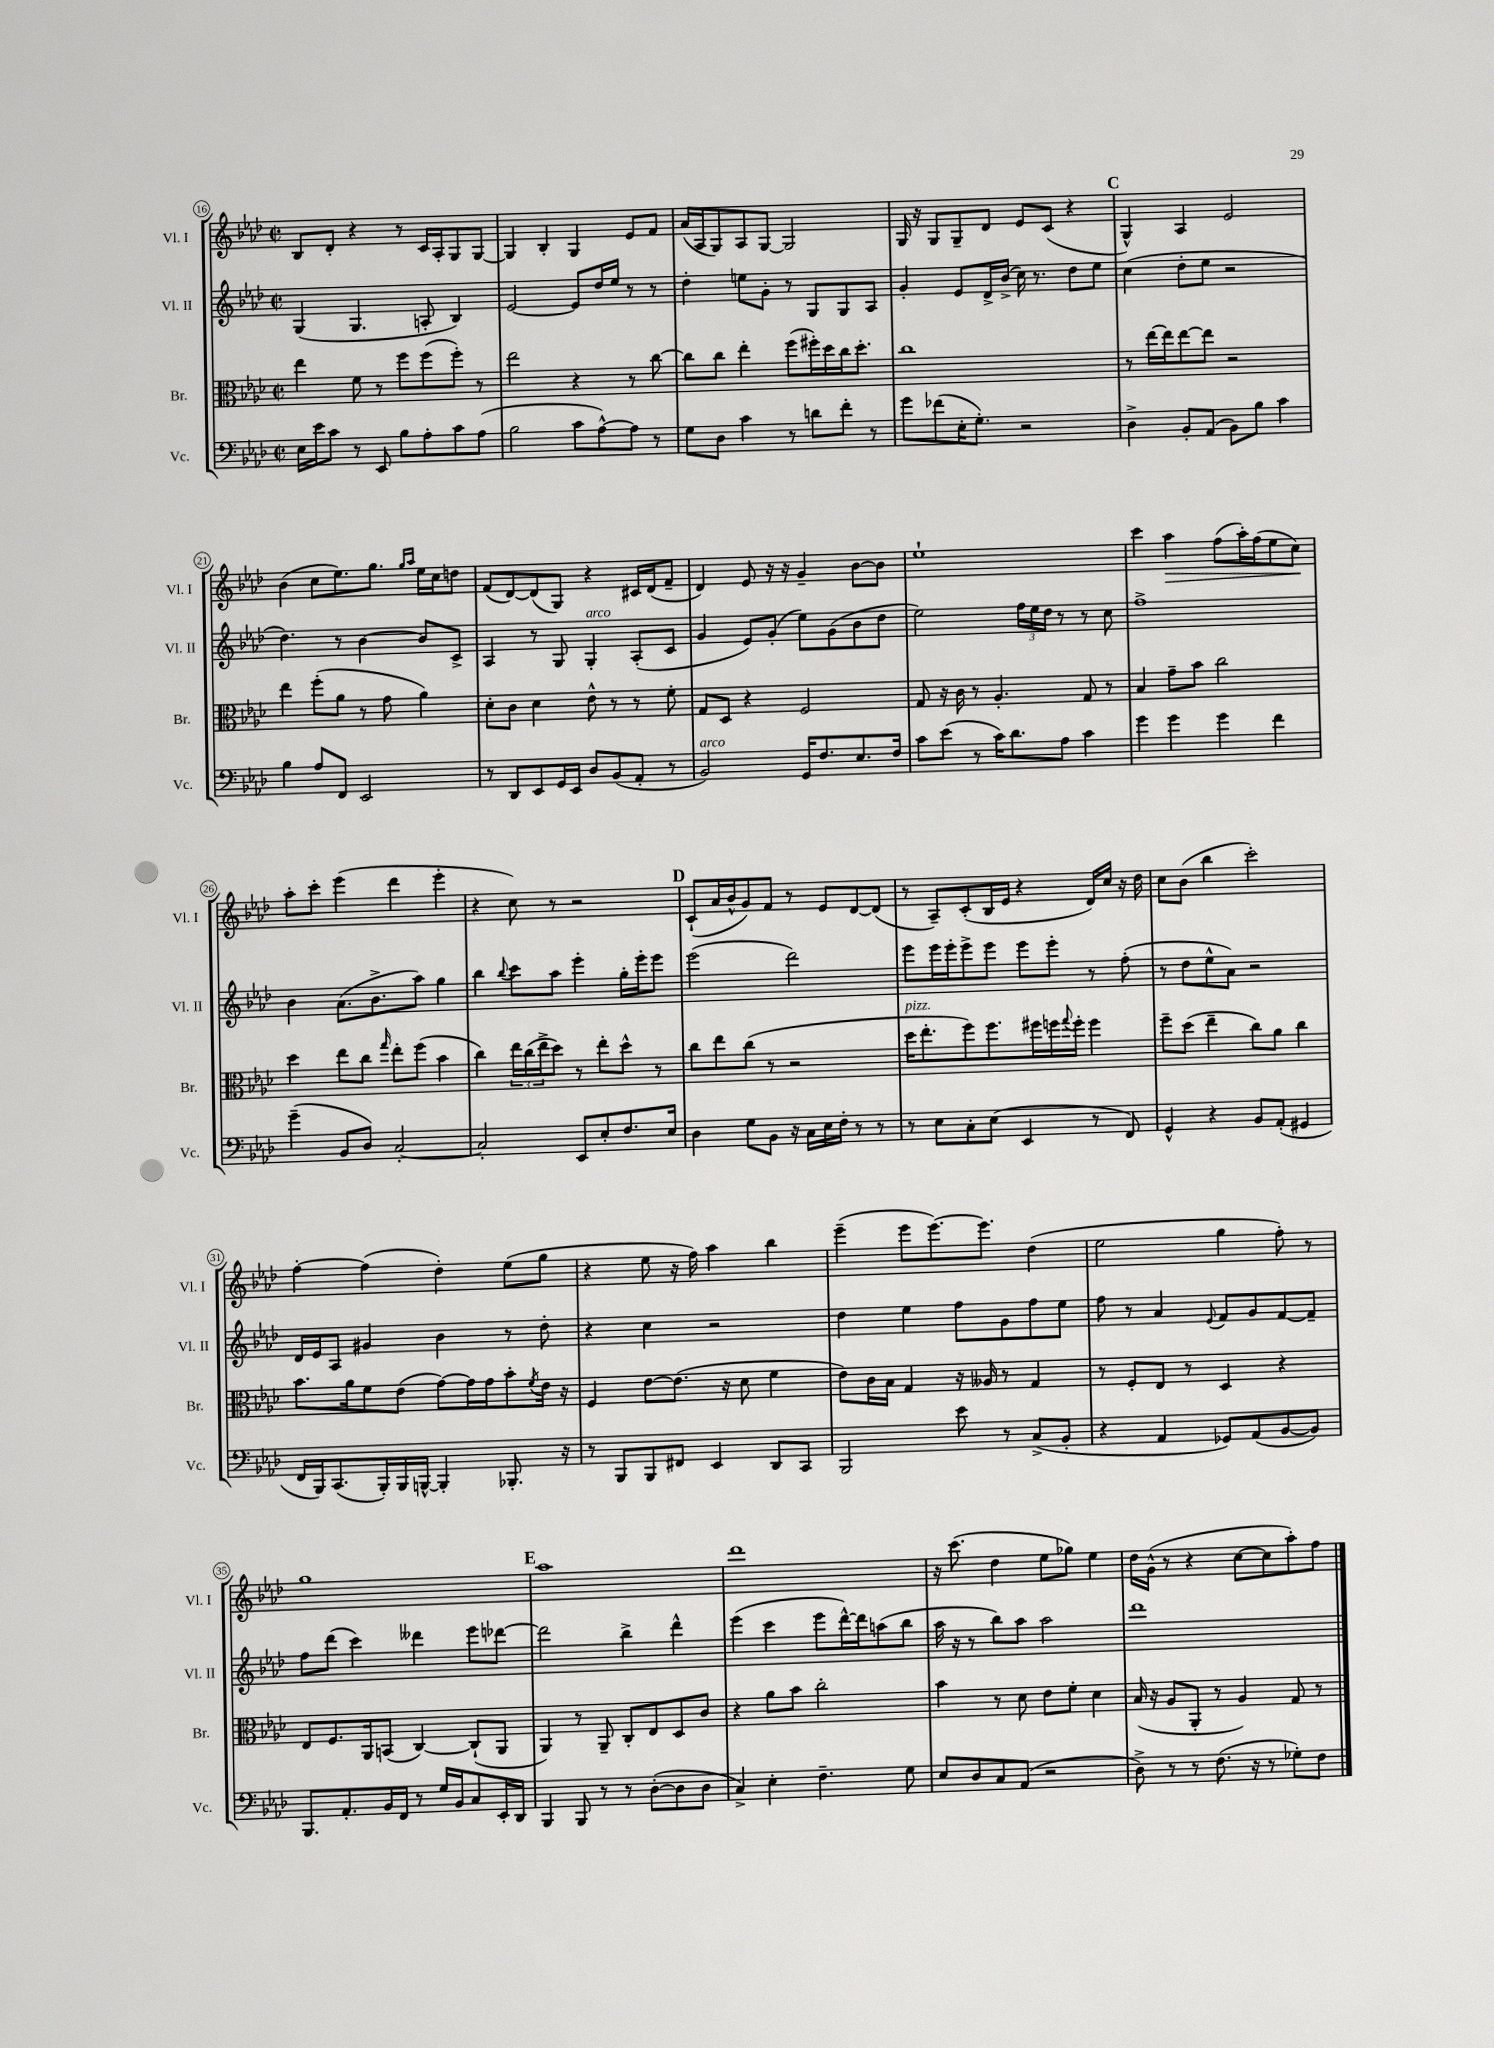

**kern	**kern	**kern	**kern
*staff4	*staff3	*staff2	*staff1
*clefF4	*clefC3	*clefG2	*clefG2
*k[b-e-a-d-]	*k[b-e-a-d-]	*k[b-e-a-d-]	*k[b-e-a-d-]
*M2/2	*M2/2	*M2/2	*M2/2
*met(c|)	*met(c|)	*met(c|)	*met(c|)
16E-\LL	4ee-\	(4G/	8B-/L
16e-\J	.	.	.
8c\J	.	.	8d-'/J
8r	8f\	4.G/	4r
8EE-/	8r	.	.
8B-\L	8ff\L	.	8r
8A-'\	(8ff\	8A'/	16c/LL
.	.	.	16A-'/J
8c\	8ff'\J)	4B-/)	8G/
(8A-\J	8r	.	[8G/J
=	=	=	=
2B-\	2ee-\	[2e-/	4G/]
.	.	.	4B-'/
8c\L	4r	8e-/]L	4G/
[8A-^^\)	.	16dd-/L	.
.	.	16ee-/JJ	.
8A-\]J	8r	8r	8e-/L
8r	[8cc\	8r	8f/J
=	=	=	=
8G\L	8cc\]L	4dd-'\	(16a-/LL
.	.	.	16A-/J
8D-\J	8cc\J	.	8G/)
4c\	4ee-'\	8ee\L	8A-/
.	.	8g'\J	[8G/J
8r	(8ff\L	8r	2G/]
8d\L	16ff#'\L)	8G/L	.
.	16dd-\	.	.
8f'\J	16cc\J	8G/	.
.	8.dd-'\J	.	.
8r	.	8A-/J	.
=	=	=	=
8g\L	1cc	4g'/	16G/
.	.	.	16r
(8f-\	.	.	8G/L
16E-'\K	.	8e-/L	8G~/
8.G'\J)	.	.	.
.	.	16d-^/L	8d-/J
.	.	(16b-^/JJ	.
2r	.	16cc\)	8e-/L
.	.	8.r	.
.	.	.	(8c/J
.	.	8dd-\L	4r
.	.	8ee-\J	.
=	=	=	=
4D-^\	8r	(4cc\	4G^^/)
.	[16ee-\LL	.	.
.	16ee-\]J	.	.
8BB-'/L	[8ee-\	8dd-'\L	4A-/
(8AA-/J	8ee-\]J	8ee-\J	.
8BB-\L)	2r	2r	2e-/
8B-\J	.	.	.
4c\	.	.	.
=	=	=	=
4B-\	4ee-\	4.dd-\)	(4b-\
8A-/L	(8ff'\L	.	8cc\L
8FF/J	8a-\J	8r	8.ee-\)
2EE-/	8r	[4b-\	.
.	.	.	8.gg\J
.	8g\	.	.
.	.	.	16qqgg/LL
.	.	.	16qqaa-/JJ
.	4a-\)	8b-/]L	16ee-\LL
.	.	.	16cc\J
.	.	8c^/J	8dd\J
=	=	=	=
8r	8d-'\L	4A-/	(8f/L
8DD-/L	8c\J	.	[8d-/)
8EE-/	4d-\	8r	(8d-/]
16GG/L	.	8G/	8G/J)
16EE-/JJ	.	.	.
8D-/L	8e-^^\	4G'/	4r
(8BB-/	8r	.	.
8AA-'/J	8r	(8A-'/L	16c#/LL
.	.	.	(16d-/J
8r	8f'\	8c/J	8f~/J
=	=	=	=
2BB-/)	8G/L	4g/	4d-/)
.	8D-/J	.	.
.	4r	8e-/L)	8e-/
.	.	(8g'/J	16r
.	.	.	16r
16GG/LK	2F/	8ee-\L)	4g~/
8.F/	.	.	.
.	.	(8g\	.
8.E-/	.	8b-\	[8b-\L
.	.	8dd-\J	8b-\]J
16F/Jk	.	.	.
=	=	=	=
8c\L	8G/	2ee-\)	1ee-`
(8e-\J	16r	.	.
.	16c\	.	.
8r	8r	.	.
16c\LK)	4.A-'/	.	.
8.d-\	.	.	.
.	.	24ff\LL	.
.	.	24ee-\	.
.	.	24dd-\JJ	.
8A-\J	.	8r	.
4c\	8G/	8r	.
.	8r	8cc\	.
=	=	=	=
4g\	4B-/	1ff^	4ccc\
4g\	8g~\L	.	4aa-\
.	8b-\J	.	.
4g\	2cc\	.	(8ff\L
.	.	.	16aa-'\L)
.	.	.	(16ff\J
4f\	.	.	8ee-\
.	.	.	8cc\J)
=	=	=	=
(4g~\	4dd-\	4b-\	8aa-'\L
.	.	.	8ccc'\J
8BB-/L	8ee-\L	(8.a-\L	(4eee-\
8D-/J)	8cc\J	.	.
.	.	8.b-^\	.
.	16qqgg/	.	.
[2C'/	8ee-'\L	.	4ddd-\
.	(8ff\J	8aa-\J)	.
.	4b-\	4gg\	4eee-'\
=	=	=	=
2C'/]	4cc\)	4bb-\	4r
.	.	8qqbb-/	.
.	24ee-\LL	8ccc\L	8cc\)
.	(24cc\	.	.
.	24ee-^\J	.	.
.	8dd-\J)	8aa-\J	8r
8EE-/L	8r	4eee-'\	2r
8E-'/	8ee-'\L	.	.
8.F/	8dd-^^\J	16gg'\LL	.
.	.	16eee-'\J	.
.	8r	8eee-\J	.
16E-/Jk	.	.	.
=	=	=	=
4D-\	8cc\L	(2eee-\	(8c`/L
.	8ee-\	.	16a-/L
.	.	.	16b-^^/J
8G\L	(8cc\J	.	8g/)
8BB-\J	8r	.	8f/J
16r	2r	2ddd-\)	8r
16C\LL	.	.	.
16E-\	.	.	8e-/L
16F'\JJ	.	.	.
8r	.	.	[8d-/
8r	.	.	(8d-/]J
=	=	=	=
8r	16dd-\LK	8eee-\L	8r
.	8.ee-'\	.	.
8E-\L	.	16eee-\L	8A-~/L)
.	.	16eee-'\J	.
8C'\	8ff\)	8eee-^\	(8c'/
(8E-\J	8.ff\	8eee-\J	16B-/L
.	.	.	16e-/JJ
4EE-/	.	8eee-\L	4r
.	16ff#\L	.	.
.	16ff\	8eee-'\J	.
.	8qqgg/	.	.
.	16ff'\JJ	.	.
8r	4ff\	8r	16d-/LL)
.	.	.	16cc/JJ
8FF/)	.	(8ff'\	16r
.	.	.	16dd-\
=	=	=	=
4GG^^/	8ff~\L	8r	8cc\L
.	(8dd-\J	8dd-\L	(8b-\J
4r	4ee-~\	8ee-^^\	4bb-\
.	.	8a-\J)	.
8BB-/L	8cc\L)	2r	2ccc'\)
(8AA-'/J	8a-\J	.	.
4GG#/	4cc\	.	.
=	=	=	=
16FF/LL	8.b-\L	16d-/LL	[4ff'\
16BBB-/J)	.	16e-/J	.
(8.CC/	.	8A-/J	.
.	16a-\k	.	.
.	8f\	4g#/	(4ff\]
16BBB-'/L)	.	.	.
16BBB-/	(8e-\J	.	.
[16BBB^^/JJ	.	.	.
4BBB'/]	[8g\L)	4b-\	4dd-'\)
.	16g\]L	.	.
.	16g\J	.	.
8.BBB-'/	8b-'\	8r	(8ee-\L
.	8qf/	.	.
.	16e-\Jk	8dd-'\	8gg\J
16r	16r	.	.
=	=	=	=
8r	4F/	4r	4r
8BBB-/L	.	.	.
8BBB-/	[8e-\L	4cc\	8ee-\
8FF#/J	(8.e-\]J	.	16r
.	.	.	16ff\)
4EE-/	.	2r	4aa-\
.	16r	.	.
.	8d-\	.	.
8DD-/L	4f\	.	4bb-\
8CC/J	.	.	.
=	=	=	=
2BBB-/	8e-\L)	4dd-\	(4eee-~\
.	16c\L	.	.
.	16B-\JJ	.	.
.	4G/	4ee-\	8eee-\L
.	.	.	[8.eee-\)
8e-\	16r	8ff\L	.
.	16A--/	.	8.eee-\]J
8r	8r	8g\	.
(8C^/L	4G/	8ff\	(4dd-\
8BB-'/J	.	8ee-\J	.
=	=	=	=
4r	8r	8ff\	2ee-\
.	8F'/L	8r	.
4AA-/	8E-/J	4a-/	.
.	8r	.	.
.	.	8qqe-/	.
8GG-/L)	4D-/	8f/L	4gg\
(8AA-/	.	8g/	.
[8BB-/	4r	[8f/	8ff'\)
8BB-/]J)	.	8f~/]J	8r
=	=	=	=
8.BBB-/L	8E-/L	8ff\L	1gg
.	8.F/	(8ddd-\J	.
8.AA-'/	.	.	.
.	.	4ccc\)	.
.	16AA-/k	.	.
16BB-/L	(8BB/J	.	.
16FF/JJ	.	.	.
8r	[4C/)	4ddd--\	.
16G/LL	.	.	.
16BB-/J	.	.	.
8C/	(8C`/]L	8eee-\L	.
16EE-'/L	8AA-/J	[8ddd-\J	.
16DD-/JJ	.	.	.
=	=	=	=
4BBB-/	4AA-/)	2ddd-\]	1aa-
8BBB-/	8r	.	.
8r	8AA-~/	.	.
8r	8C'/L	4bb-^\	.
([8D-'\L	8E-/	.	.
8D-\]	8D-/	4ddd-^^\	.
8D-\J	8c/J	.	.
=	=	=	=
4C^/)	4r	(4eee-\	1ddd-
4E-'\	8a-\L	4ccc\	.
.	8b-\J	.	.
4.F~\	2cc'\	8eee-\L	.
.	.	[16ddd-^^\L)	.
.	.	16ddd-\]J	.
.	.	(8aa\	.
8G\	.	8bb-\J	.
=	=	=	=
8E-/L	4b-\	16aa-\	16r
.	.	16r	(8.ccc\
8D-/	.	8r	.
8C/	8r	8bb-\L)	4dd-\
(8AA-/J	8d-\	8aa-\J	.
2r	8e-\L	2aa-\	8ee-\L
.	8f'\J	.	8gg-\J)
.	4d-\	.	4ee-\
=	=	=	=
8D-^\)	(16B-/	1ddd-	16dd-\LL
.	16r	.	(16g^^\JJ
8r	8A-/L	.	8r
8r	8AA-'/J	.	4r
(8.F\	8r	.	.
.	4A-/)	.	[8cc\L
16r	.	.	.
8r	.	.	8cc\]
8G-'\L)	8G/	.	8aa-'\)
8F\J	8r	.	8ff\J
==	==	==	==
*-	*-	*-	*-
